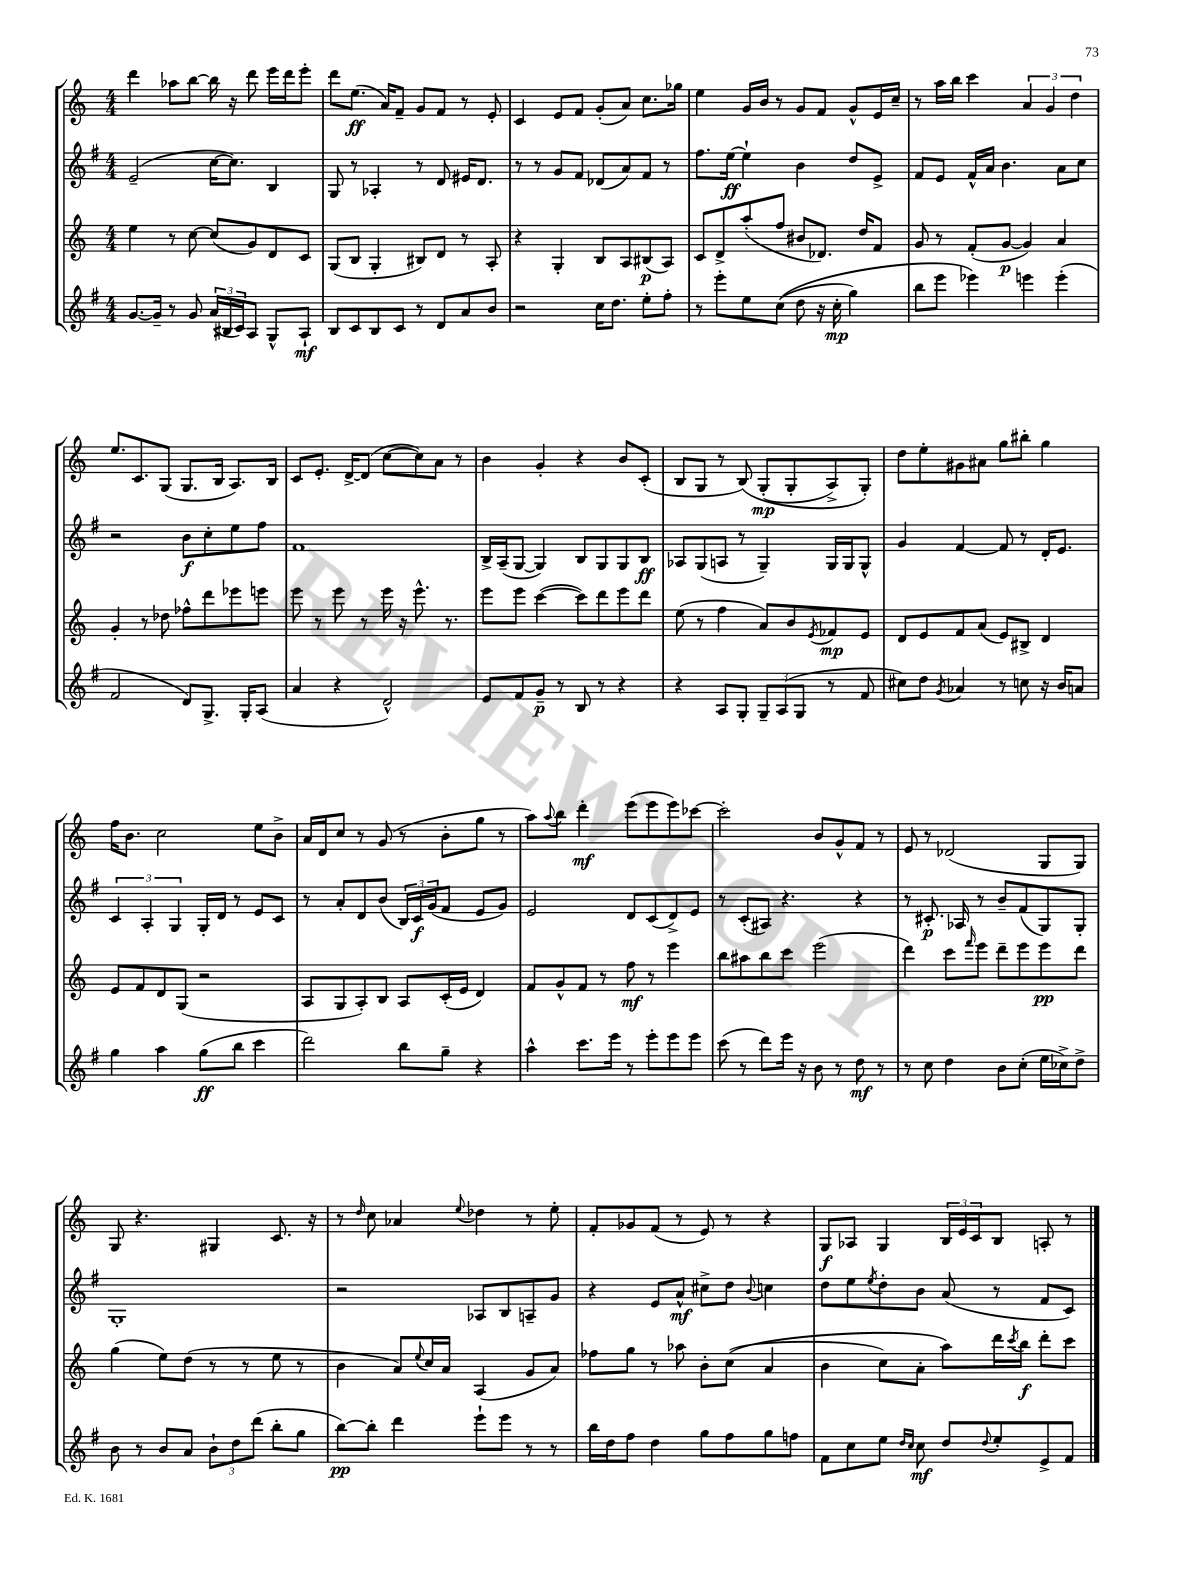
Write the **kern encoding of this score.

**kern	**dynam	**kern	**dynam	**kern	**dynam	**kern	**dynam
*part4	*part4	*part3	*part3	*part2	*part2	*part1	*part1
*staff4	*staff4	*staff3	*staff3	*staff2	*staff2	*staff1	*staff1
*clefG2	*	*clefG2	*	*clefG2	*	*clefG2	*
*k[f#]	*	*k[]	*	*k[f#]	*	*k[]	*
*M4/4	*	*M4/4	*	*M4/4	*	*M4/4	*
=90	=90	=90	=90	=90	=90	=90	=90
[8.g/L	.	4ee\	.	(2e~/	.	4ddd\	.
16g~/Jk]	.	.	.	.	.	.	.
8r	.	8r	.	.	.	8aa-X\L	.
8g/	.	[8cc\	.	.	.	[8bb\J	.
(24a/LL	.	(8cc/L]	.	[16cc\KL	.	16bb\]	.
24B#X/	.	.	.	.	.	.	.
.	.	.	.	8.cc\J])	.	16r	.
24c/J)	.	.	.	.	.	.	.
8A/J	.	8g/)	.	.	.	8ddd\	.
8G^^/L	.	8d/	.	4B/	.	16eee\LL	.
.	.	.	.	.	.	16ddd\J	.
8A`/J	mf	8c/J	.	.	.	8eee'\J	.
=91	=91	=91	=91	=91	=91	=91	=91
8B/L	.	(8G/L	.	8G/	.	8ddd\L	.
8c/	.	8B/J	.	8r	.	(8.ee\J	ff
8B/	.	4G'/	.	4A-X'/	.	.	.
.	.	.	.	.	.	16a/KL)	.
8c/J	.	.	.	.	.	8f~/J	.
8r	.	8B#X/L)	.	8r	.	8g/L	.
8d/L	.	8d/J	.	8d/	.	8f/J	.
8a/	.	8r	.	16e#X/KL	.	8r	.
.	.	.	.	8.d/J	.	.	.
8b/J	.	8A'/	.	.	.	8e'/	.
=92	=92	=92	=92	=92	=92	=92	=92
2r	.	4r	.	8r	.	4c/	.
.	.	.	.	8r	.	.	.
.	.	4G'/	.	8g/L	.	8e/L	.
.	.	.	.	8f#/J	.	8f/J	.
16cc\KL	.	8B/L	.	(8d-X/L	.	(8g'/L	.
8.dd\J	.	.	.	.	.	.	.
.	.	8A/	.	8a/)	.	8a/J)	.
8ee'\L	.	(8B#X/	p	8f#/J	.	8.cc\L	.
8ff#'\J	.	8A/J)	.	8r	.	.	.
.	.	.	.	.	.	16gg-X\Jk	.
=93	=93	=93	=93	=93	=93	=93	=93
8r	.	8c/L	.	8.ff#\L	.	4ee\	.
8eee'\L	.	8d^/	.	.	.	.	.
.	.	.	.	[16ee\Jk	ff	.	.
8ee\	.	(8aa'/	.	4ee`\]	.	16g/LL	.
.	.	.	.	.	.	16b/JJ	.
((8cc\J	.	8ff/J	.	.	.	8r	.
8dd\	.	8b#X/L	.	4b\	.	8g/L	.
16r	.	8.d-X/J)	.	.	.	8f/J	.
16cc'\	mp	.	.	.	.	.	.
4gg\)	.	.	.	8dd/L	.	8g^^/L	.
.	.	16dd/KL	.	.	.	.	.
.	.	8f/J	.	8e^/J	.	16e/L	.
.	.	.	.	.	.	16cc~/JJ	.
=94	=94	=94	=94	=94	=94	=94	=94
8bb\L	.	8g/	.	8f#/L	.	8r	.
8eee\J	.	8r	.	8e/J	.	16aa\LL	.
.	.	.	.	.	.	16bb\JJ	.
4eee-X\)	.	(8f'/L	.	16f#^^/LL	.	4ccc\	.
.	.	.	.	16a/JJ	.	.	.
.	.	[8g/J	p	4.b\	.	.	.
4eeen\	.	4g/])	.	.	.	6a/	.
.	.	.	.	.	.	6g/	.
(4eee'\	.	4a/	.	8a\L	.	.	.
.	.	.	.	.	.	6dd\	.
.	.	.	.	8cc\J	.	.	.
!!LO:LB:g=z
=95	=95	=95	=95	=95	=95	=95	=95
2f#/	.	4g'/	.	2r	.	8.ee/L	.
.	.	.	.	.	.	8.c/	.
.	.	8r	.	.	.	.	.
.	.	8dd-X\	.	.	.	(8G/J	.
8d/L)	.	8ff-X^^\L	.	8b\L	f	8.G/L	.
8.G^/J	.	8ddd\	.	8cc'\	.	.	.
.	.	.	.	.	.	16B/Jk	.
.	.	8eee-X\	.	8ee\	.	8.A/L)	.
16G'/KL	.	.	.	.	.	.	.
(8A/J	.	8eeen\J	.	8ff#\J	.	.	.
.	.	.	.	.	.	16B/Jk	.
=96	=96	=96	=96	=96	=96	=96	=96
4a/	.	8eee\	.	1f#	.	8c/L	.
.	.	8r	.	.	.	8.e'/J	.
4r	.	8eee\	.	.	.	.	.
.	.	.	.	.	.	[16d^/KL	.
.	.	8r	.	.	.	(8d/J]	.
2d^^/)	.	16eee\	.	.	.	[8cc\L	.
.	.	16r	.	.	.	.	.
.	.	8.eee^^\	.	.	.	8cc\])	.
.	.	.	.	.	.	8a\J	.
.	.	8.r	.	.	.	.	.
.	.	.	.	.	.	8r	.
=97	=97	=97	=97	=97	=97	=97	=97
8e/L	.	8eee\L	.	16B^/LL	.	4b\	.
.	.	.	.	(16A~/J	.	.	.
8f#/	.	8eee\J	.	[8G/J	.	.	.
8g~/J	p	([4ccc\	.	4G/])	.	4g'/	.
8r	.	.	.	.	.	.	.
8B/	.	8ccc\L])	.	8B/L	.	4r	.
8r	.	8ddd\	.	8G/	.	.	.
4r	.	8eee\	.	8G/	.	8b/L	.
.	.	8ddd\J	.	8B/J	ff	(8c'/J	.
=98	=98	=98	=98	=98	=98	=98	=98
4r	.	(8ee\	.	8A-X/L	.	8B/L	.
.	.	8r	.	(8G/	.	8G/J	.
8A/L	.	4ff\	.	8An/J	.	8r	.
8G'/J	.	.	.	8r	.	(8B/)	.
12G~/L	.	8a/L)	.	4G~/)	.	(8G'/L	mp
(12A/	.	.	.	.	.	.	.
.	.	8b/	.	.	.	8G'/	.
12G/J	.	.	.	.	.	.	.
.	.	8qe/	.	.	.	.	.
8r	.	8f-X/	mp	16G/LL	.	8A^/)	.
.	.	.	.	16G/J	.	.	.
8f#/	.	8e/J	.	8G^^/J	.	8G'/J)	.
=99	=99	=99	=99	=99	=99	=99	=99
8cc#X\L)	.	8d/L	.	4g/	.	8dd\L	.
8dd\J	.	8e/	.	.	.	8ee'\	.
8qg/	.	.	.	.	.	.	.
4a-X/	.	8f/	.	[4f#/	.	8g#X\	.
.	.	(8a/J	.	.	.	8a#X\J	.
8r	.	8e/L)	.	8f#/]	.	8gg\L	.
8ccn\	.	8B#X^/J	.	8r	.	8bb#X'\J	.
16r	.	4d/	.	16d'/KL	.	4gg\	.
16b/KL	.	.	.	8.e/J	.	.	.
8an/J	.	.	.	.	.	.	.
!!LO:LB:g=z
=100	=100	=100	=100	=100	=100	=100	=100
4gg\	.	8e/L	.	6c/	.	16ff\KL	.
.	.	.	.	.	.	8.b\J	.
.	.	8f/	.	.	.	.	.
.	.	.	.	6A'/	.	.	.
4aa\	.	8d/	.	.	.	2cc\	.
.	.	.	.	6G/	.	.	.
.	.	(8G/J	.	.	.	.	.
(8gg\L	ff	2r	.	16G'/LL	.	.	.
.	.	.	.	16d/JJ	.	.	.
8bb\J	.	.	.	8r	.	.	.
4ccc\	.	.	.	8e/L	.	8ee\L	.
.	.	.	.	8c/J	.	8b^\J	.
=101	=101	=101	=101	=101	=101	=101	=101
2ddd\)	.	8A/L	.	8r	.	16a/LL	.
.	.	.	.	.	.	16d/J	.
.	.	8G/	.	8a'/L	.	8cc/J	.
.	.	8A'/)	.	8d/	.	8r	.
.	.	8B/J	.	(8b/J	.	(8g/	.
8bb\L	.	8A/L	.	24B/LL)	.	8r	.
.	.	.	.	24c/	f	.	.
.	.	.	.	(24g/J	.	.	.
8gg~\J	.	(16c'/L	.	8f#/J	.	8b'\L	.
.	.	16e/JJ	.	.	.	.	.
4r	.	4d/)	.	8e/L	.	8gg\J	.
.	.	.	.	8g/J)	.	8r	.
=102	=102	=102	=102	=102	=102	=102	=102
4aa^^\	.	8f/L	.	2e/	.	8aa\L)	.
.	.	.	.	.	.	8qqaa/	.
.	.	8g^^/	.	.	.	8bb\J	.
8.ccc\L	.	8f/J	.	.	.	4ddd'\	mf
.	.	8r	.	.	.	.	.
16eee\Jk	.	.	.	.	.	.	.
8r	.	8ff\	mf	8d/L	.	(8eee\L	.
8eee'\L	.	8r	.	(8c/	.	8eee\	.
8eee\	.	4eee\	.	8d^/)	.	8eee\)	.
8eee\J	.	.	.	8e/J	.	[8ccc-X\J	.
=103	=103	=103	=103	=103	=103	=103	=103
(8ccc\	.	8bb\L	.	8r	.	2ccc-'\]	.
8r	.	8aa#X\	.	(8c'/L	.	.	.
8ddd\L)	.	8bb\	.	8A#X/J)	.	.	.
16eee\Jk	.	8ccc\J	.	4.r	.	.	.
16r	.	.	.	.	.	.	.
8b\	.	(2eee\	.	.	.	8b/L	.
8r	.	.	.	.	.	8g^^/	.
8dd\	mf	.	.	4r	.	8f/J	.
8r	.	.	.	.	.	8r	.
=104	=104	=104	=104	=104	=104	=104	=104
8r	.	4ddd\)	.	8r	.	8e/	.
8cc\	.	.	.	8.c#X'/	p	8r	.
4dd\	.	8ccc\L	.	.	.	(2d-X/	.
.	.	.	.	16A-X/	.	.	.
.	.	16qqfff/	.	.	.	.	.
.	.	8eee\J	.	8r	.	.	.
8b\L	.	8ddd~\L	.	8b~/L	.	.	.
(8cc'\J	.	8eee\	.	(8f#/	.	.	.
16ee\LL	.	8eee\	pp	8G/)	.	8G/L	.
16cc-X^\J)	.	.	.	.	.	.	.
8dd^\J	.	8ddd\J	.	8G'/J	.	8G/J)	.
!!LO:LB:g=z
=105	=105	=105	=105	=105	=105	=105	=105
8b\	.	(4gg\	.	1G'	.	8G/	.
8r	.	.	.	.	.	4.r	.
8b/L	.	8ee\L)	.	.	.	.	.
8a/J	.	(8dd\J	.	.	.	.	.
12b`\L	.	8r	.	.	.	4G#X/	.
12dd\	.	.	.	.	.	.	.
.	.	8r	.	.	.	.	.
(12ddd\J	.	.	.	.	.	.	.
8bb'\L	.	8ee\	.	.	.	8.c/	.
8gg\J	.	8r	.	.	.	.	.
.	.	.	.	.	.	16r	.
=106	=106	=106	=106	=106	=106	=106	=106
[8bb\L)	pp	4b\	.	2r	.	8r	.
.	.	.	.	.	.	16qqdd/	.
8bb'\J]	.	.	.	.	.	8cc\	.
4ddd\	.	8a/L)	.	.	.	4a-X/	.
.	.	8qqee/	.	.	.	.	.
.	.	16cc/L	.	.	.	.	.
.	.	16a/JJ	.	.	.	.	.
.	.	.	.	.	.	8qqee/	.
8eee`\L	.	(4A/	.	8A-X/L	.	4dd-X\	.
8eee\J	.	.	.	8B/	.	.	.
8r	.	8g/L	.	8An~/	.	8r	.
8r	.	8a/J)	.	8g/J	.	8ee'\	.
=107	=107	=107	=107	=107	=107	=107	=107
16bb\LL	.	8ff-X\L	.	4r	.	8f'/L	.
16dd\J	.	.	.	.	.	.	.
8ff#\J	.	8gg\J	.	.	.	8g-X/	.
4dd\	.	8r	.	8e/L	.	(8f/J	.
.	.	8aa-X\	.	8a^^/J	mf	8r	.
8gg\L	.	8b'\L	.	8cc#X^\L	.	8e/)	.
8ff#\	.	((8cc\J	.	8dd\J	.	8r	.
.	.	.	.	8qqb/	.	.	.
8gg\	.	4a/	.	4ccn\	.	4r	.
8ffn\J	.	.	.	.	.	.	.
=108	=108	=108	=108	=108	=108	=108	=108
8f#\L	.	4b\	.	8dd\L	.	8G/L	f
8cc\	.	.	.	8ee\	.	8A-X/J	.
.	.	.	.	8qee/	.	.	.
8ee\J	.	8cc\L)	.	8dd'\	.	4G/	.
16qqdd/LL	.	.	.	.	.	.	.
16qqcc/JJ	.	.	.	.	.	.	.
8cc\	mf	8a'\J	.	8b\J	.	.	.
8dd/L	.	8aa\L)	.	(8a/	.	24B/LL	.
.	.	.	.	.	.	24e/	.
.	.	.	.	.	.	24c/J	.
8qqdd/	.	.	.	.	.	.	.
8ee'/	.	16ddd\L	.	8r	.	8B/J	.
.	.	8qccc/	.	.	.	.	.
.	.	16bb\JJ	f	.	.	.	.
8e^/	.	8ddd'\L	.	8f#/L	.	8An'/	.
8f#/J	.	8ccc\J	.	8c/J)	.	8r	.
==	==	==	==	==	==	==	==
*-	*-	*-	*-	*-	*-	*-	*-
